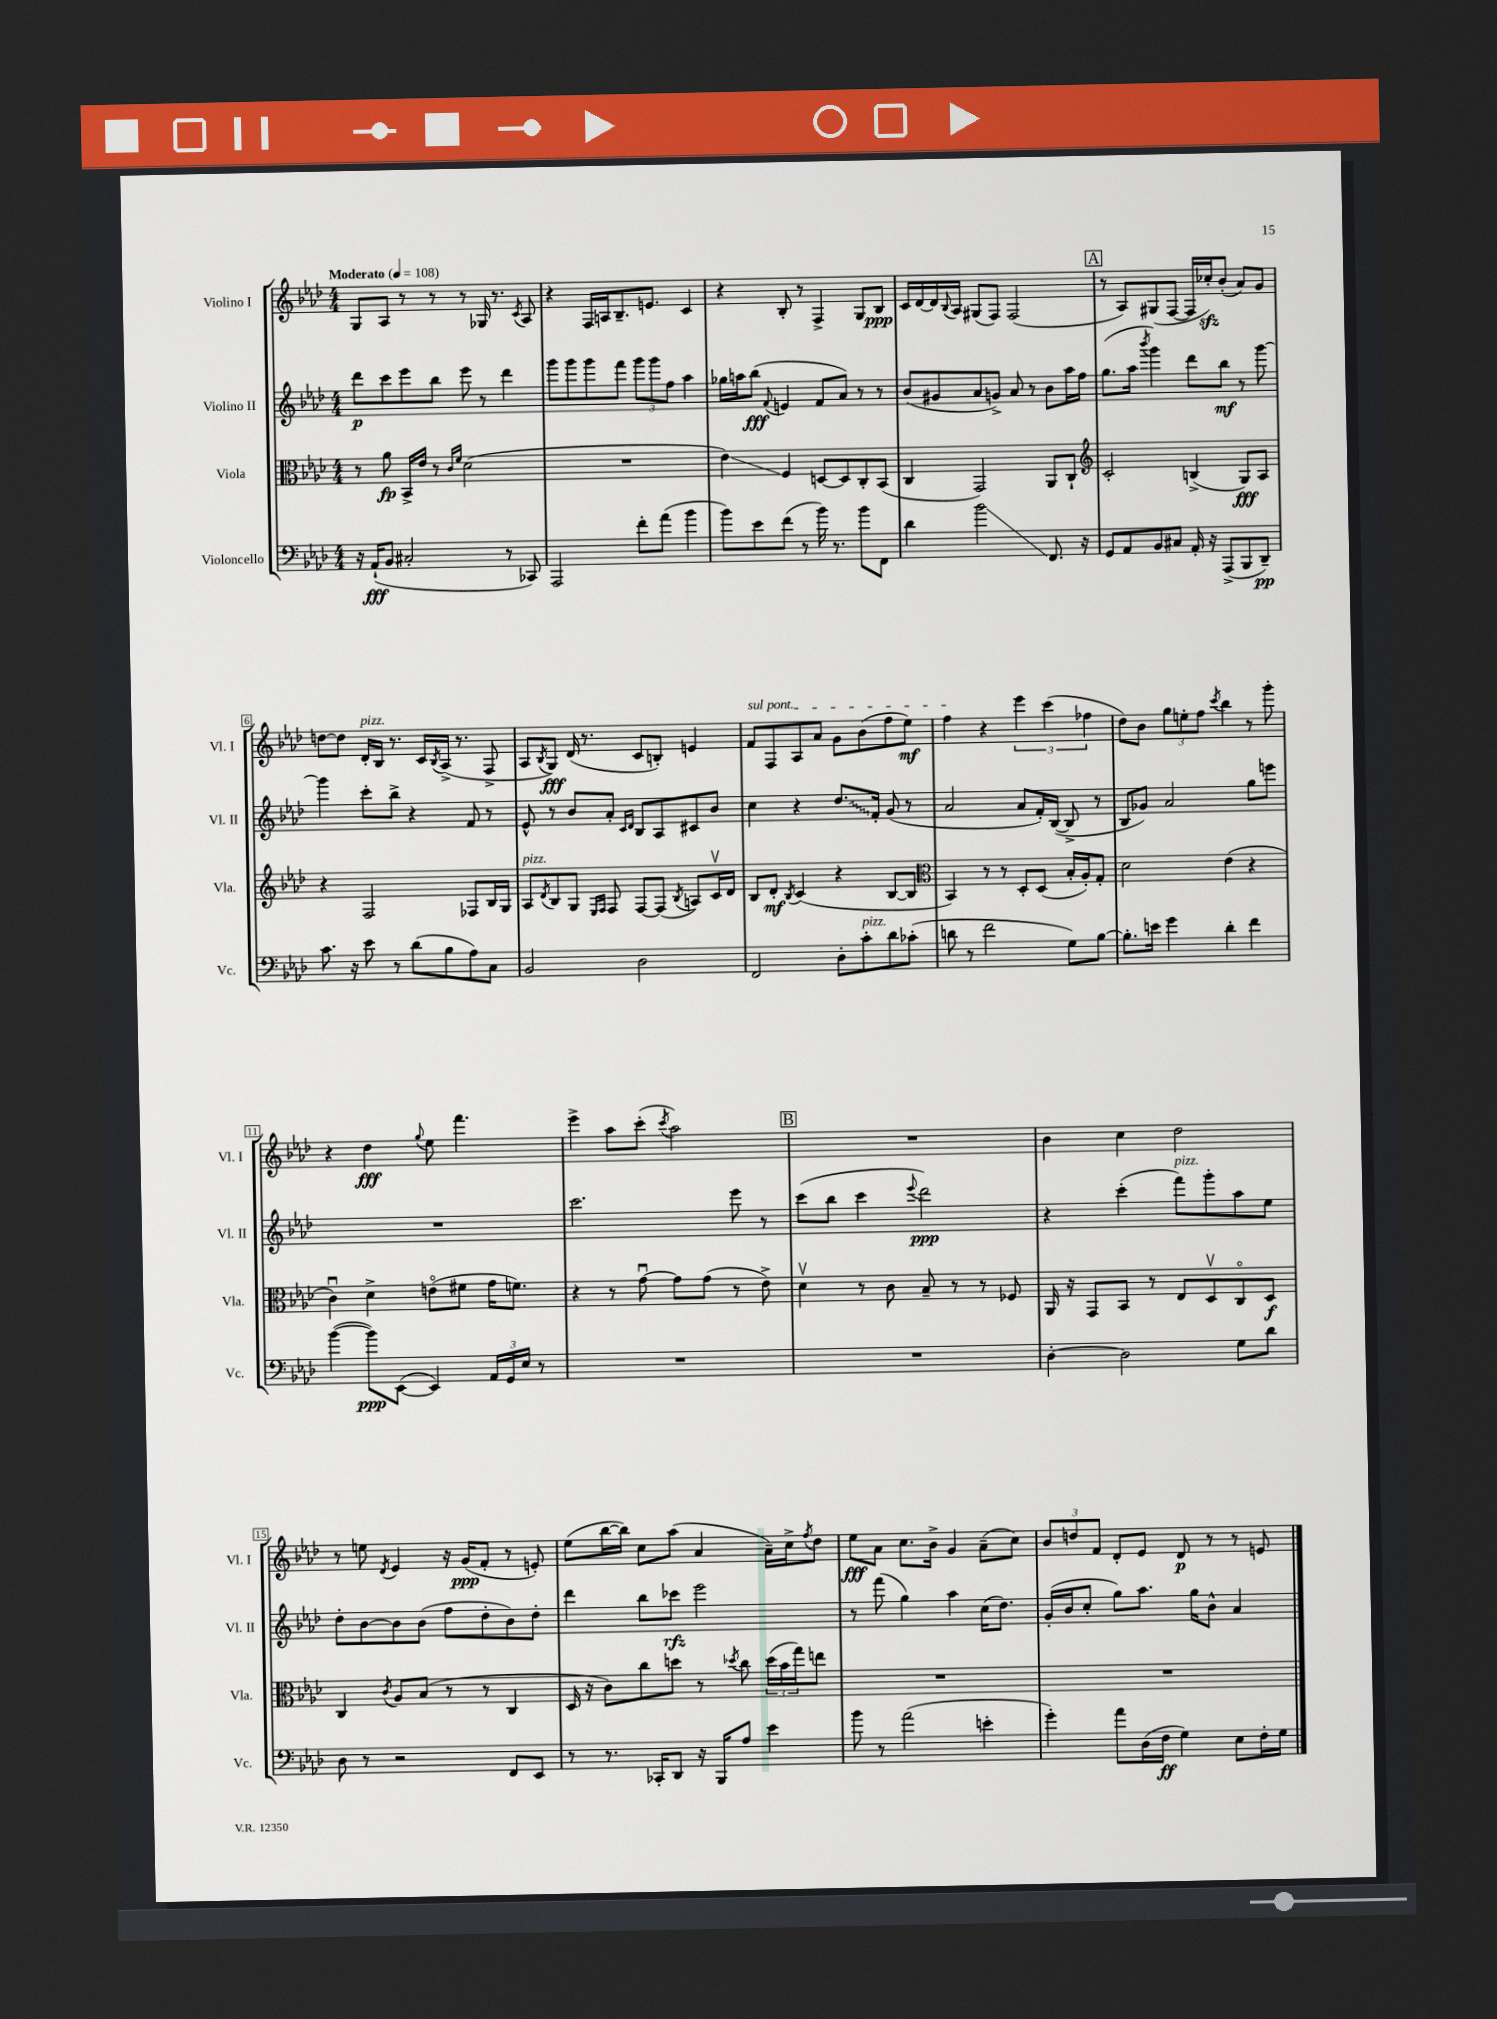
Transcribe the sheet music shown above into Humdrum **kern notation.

**kern	**kern	**kern	**kern
*staff4	*staff3	*staff2	*staff1
*clefF4	*clefC3	*clefG2	*clefG2
*k[b-e-a-d-]	*k[b-e-a-d-]	*k[b-e-a-d-]	*k[b-e-a-d-]
*M4/4	*M4/4	*M4/4	*M4/4
*MM108	*MM108	*MM108	*MM108
16r	8r	8ddd-	8G
(16AA-`	.	.	.
8BB-	8a-	8ccc	8A-
2C#'	16BB-^	8eee-	8r
.	16e-	.	.
.	8r	8bb-	8r
.	16qqc	.	.
.	16qqf	.	.
.	(2d-	8eee-	8r
.	.	8r	16G-
.	.	.	8.r
8r	.	4ddd-	.
.	.	.	8qc
8CC-)	.	.	8A-
=	=	=	=
2AAA-	1r	8ggg	4r
.	.	8ggg	.
.	.	8ggg	16F
.	.	.	16A
.	.	8fff	8.B-~
8f'	.	12ggg	.
.	.	.	8.e
.	.	12ggg	.
(8a-	.	.	.
.	.	12ff	.
4b-	.	4aa-	4c
=	=	=	=
8b-)	4e-)	16gg-	4r
.	.	16aa	.
8e-	.	(8bb-	.
.	.	8qqf	.
(8f	4F	4e	8B-'
8r	.	.	8r
16b-)	[8D	8f	4F^
8.r	.	.	.
.	8D]	8a-)	.
8b-	8C'	8r	8G
8FF	(8BB-	8r	8B-
=	=	=	=
4d-	4C	(8b-	16c
.	.	.	[16d-
.	.	8g#	16d-]
.	.	.	8qqB-
.	.	.	16A-
2b-	2GG)	8a-	(8G#
.	.	8g^)	8F)
.	.	8a-	(2F
.	.	8r	.
8.FF	8AA-	8b-	.
.	8C`	16aa-	.
16r	.	16ff	.
=	=	=	=
*	*clefG2	*	*
8GG	2c'	(8.gg	8r
8AA-	.	.	8A-)
.	.	16aa-	.
.	.	8qbbb-	.
8BB-	.	4ggg)	(8G#
8C#	.	.	[8F
16AA-'	(4B^	8ddd-	16F]
16r	.	.	16cc-')
(8AAA-^	.	8bb-	(8b-'
8BBB-	8G)	8r	8a-)
8DD-~)	8A-	[8ggg	8g
=	=	=	=
8.c	4r	4ggg]	[8dd
.	.	.	8dd]
16r	.	.	.
8e-	2F	8ccc'	16d-'
.	.	.	16B-
8r	.	8bb-^	8.r
(8d-	.	4r	.
.	.	.	16c
.	.	.	8qB-
8B-	.	.	(16A-^
.	.	.	8.r
8A-)	8F-	8f	.
8C	16B-	8r	8F^
.	16G	.	.
=	=	=	=
2BB-	8A-	8e-^^	8A-
.	8qd-	.	8qB-
.	8B-	8r	8G)
.	8G	8b-	(16d-
.	.	.	8.r
.	16qqE-	.	.
.	16qqF	.	.
.	8F	8a-'	.
.	.	16qqc	.
.	.	16qqd-	.
2D-	[8F	8B-	8c
.	(8F]	8A-	8B')
.	8qB-	.	.
.	8A)	8c#	4e
.	16cv	8b-	.
.	16d-	.	.
=	=	=	=
2FF	8B-	4cc	8f
.	8d-'	.	8F
.	8qB-	.	.
.	(4c	4r	8A-
.	.	.	8a-
8D-'	4r	8.dd-	8g
8c'	.	.	(8b-
.	.	16f'	.
8d-	[8B-	(8g	8ff
(8c-'	8B-]	8r	8ee-)
=	=	=	=
*	*clefC3	*	*
8d	4BB-)	2a-	4ff
8r	.	.	.
2f	8r	.	4r
.	8r	.	.
.	8D-'	8a-	6eee-
.	(8D-	16f')	.
.	.	.	(6ccc
.	.	([16B-	.
8G)	16B-'	8B-^]	.
.	16A-')	.	.
.	.	.	6ff-
[8B-	8G'	8r	.
=	=	=	=
8.B-']	2d-	8B-	8dd-)
.	.	8g-)	8b-
16e	.	.	.
4g	.	2a-	12gg
.	.	.	12ee'
.	.	.	12ff
.	.	.	8qccc
4d-'	(4e-	.	4bb-
4f	4r	8gg	8r
.	.	8eee	8ggg'
=	=	=	=
([4b-	4cu)	1r	4r
8b-])	4d-^	.	4dd-
([8EE-	.	.	.
.	.	.	8qqgg
4EE-])	(8eo	.	8ee-
.	8f#	.	4.fff
24AA-	16g	.	.
24GG	.	.	.
.	8.f)	.	.
24E-	.	.	.
8r	.	.	.
=	=	=	=
1r	4r	2.ccc	4eee-^
.	8r	.	8aa-
.	[8gu	.	(8ccc'
.	.	.	8qccc
.	8g]	.	2aa-)
.	(8g	.	.
.	8r	8eee-	.
.	8e-^)	8r	.
=	=	=	=
1r	4d-v	(8ccc	1r
.	.	8bb-	.
.	8r	4ccc	.
.	8c	.	.
.	.	8qqeee-	.
.	8B-~	2ddd-)	.
.	8r	.	.
.	8r	.	.
.	8F-	.	.
=	=	=	=
[4D-'	16AA-	4r	4b-
.	16r	.	.
.	8GG	.	.
2D-]	8BB-	(4ccc'	4cc
.	8r	.	.
.	8E-	8fff)	2dd-
.	8D-v	8ggg'	.
8G	8Co	8aa-	.
8d-	8D-	8ee-	.
=	=	=	=
8D-	4C	8dd-'	8r
8r	.	[8b-	8ee
.	8qc	.	8qd-
2r	8A-	8b-]	4e-
.	(8B-	(8b-	.
.	8r	8ff	16r
.	.	.	(16g
.	8r	8dd-'	8f'
8FF	4C	8b-)	8r
8EE-	.	8dd-'	8e')
=	=	=	=
8r	16D-	4ddd-	(8ee-
.	16r	.	.
8.r	8c)	.	[16bb-
.	.	.	16bb-])
.	8cc	8bb-	8cc
16CC-'	.	.	.
8DD-	8dd	8ccc-	(8aa-
16r	8r	2eee-	4a-
16BBB-	.	.	.
.	8qdd-	.	.
8A-	8cc	.	.
4e-	(24dd-	.	16a-~)
.	24b-	.	.
.	.	.	16cc^
.	24gg)	.	.
.	.	.	8qff
.	8ee	.	8dd-
=	=	=	=
8b-	1r	8r	8ee-
8r	.	(8fff	8a-
(2a-	.	4gg)	8.cc
.	.	.	16b-^
.	.	4aa-	4g
4e'	.	(16cc	(8a-~
.	.	8.dd-)	.
.	.	.	8cc)
=	=	=	=
4g')	1r	(16g'	12b-
.	.	16b-	.
.	.	.	12dd
.	.	8cc'	.
.	.	.	12f
8a-	.	8gg)	8d-'
(16D-	.	8.aa-	8e-
16F	.	.	.
4G)	.	.	8d-
.	.	16gg	.
.	.	8b-^^	8r
8E-	.	4a-	8r
16F'	.	.	8e
16G	.	.	.
==	==	==	==
*-	*-	*-	*-
